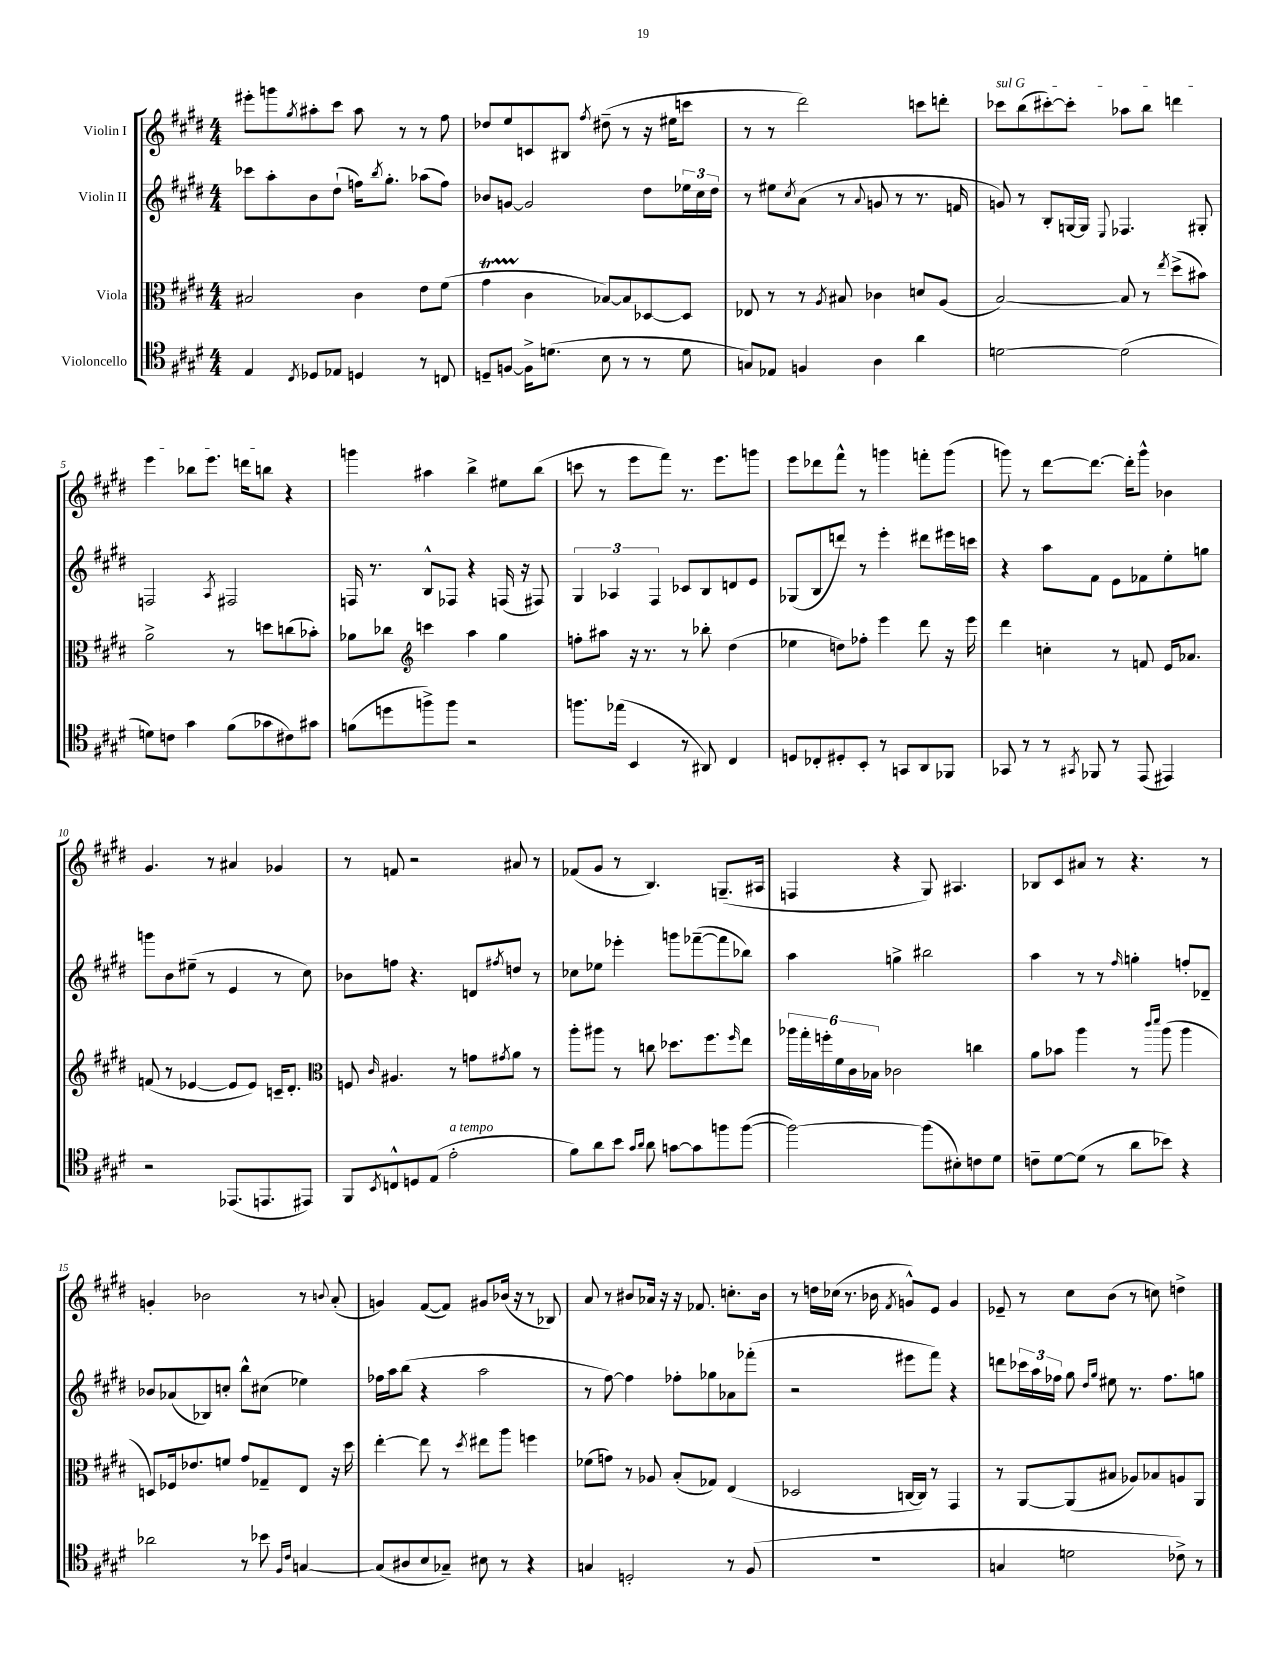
<<
\new StaffGroup <<
\new Staff = "s0" \with { instrumentName = "Violin I" } {
    \clef treble \key e \major \numericTimeSignature \time 4/4
    eis'''8-. g'''8 \acciaccatura { gis''8 } ais''8-. cis'''8 ais''8 r8 r8 fis''8 |
    des''8 e''8 c'8 bis8 \acciaccatura { fis''8 } dis''8--( r8 r16 eis''16 c'''8 |
    r8 r8 dis'''2) c'''8 d'''8-. |
    \once \override TextSpanner.bound-details.left.text = \markup { \italic "sul G" } ces'''8\startTextSpan b''8( cis'''8~-.) cis'''8-. aes''8 b''8 d'''4 |
    e'''4 bes''8 e'''8. d'''16 b''8\stopTextSpan r4 |
    g'''4 ais''4 b''4-> eis''8 b''8( |
    c'''8 r8 e'''8 fis'''8) r8. e'''8. g'''8 |
    e'''8 des'''8 fis'''8-^ r8 g'''4 f'''8-. g'''8( |
    g'''8) r8 dis'''8~ dis'''8.~ dis'''16-. g'''8-^ bes'4 |
    gis'4. r8 ais'4 ges'4 |
    r8 f'8 r2 ais'8 r8 |
    fes'8( gis'8 r8 b4.) g8.--( ais16 |
    f4 r4 gis8) ais4. |
    bes8 cis'8 ais'8 r8 r4. r8 |
    g'4-. bes'2 r8 \appoggiatura { b'8 } a'8-.( |
    g'4) fis'8~( fis'8) gis'8 bes'16( r16 r8 bes8) |
    a'8 r8 bis'8 aes'16 r16 r16 fes'8. c''8.-. bis'16 |
    r8 d''16 ces''16( r8. bes'16 \acciaccatura { fis'8 } g'8-^) e'8 g'4 |
    ees'8-- r8 cis''8 b'8( r8 c''8) d''4-> \bar "|." |
}
\new Staff = "s1" \with { instrumentName = "Violin II" } {
    \clef treble \key e \major \numericTimeSignature \time 4/4
    ces'''8 a''8-. b'8 dis''8-!( f''16) \acciaccatura { b''8 } gis''8.-. aes''8( f''8) |
    bes'8 g'8~ g'2 dis''8 \tuplet 3/2 { ees''16 cis''16 dis''16 } |
    r8 eis''8 \acciaccatura { cis''8 } a'8( r8 \appoggiatura { a'8 } g'8 r8 r8. f'16 |
    g'8) r8 b8-. g16~ g16 \appoggiatura { e8 } fes4. gis8-. |
    f2 \acciaccatura { a8 } fis2 |
    f16 r8. b8-^ fes8 r4 f16( r16 fis8) |
    \tuplet 3/2 { gis4 aes4 fis4 } ces'8 b8 d'8 e'8 |
    ges8( b8 d'''8) r8 e'''4-. dis'''8 eis'''16 c'''16 |
    r4 a''8 fis'8 e'8 fes'8 e''8-. g''8 |
    g'''8 b'8 eis''8--( r8 e'4 r8 cis''8) |
    bes'8 f''8 r4. d'8 \acciaccatura { fis''8 } d''8 r8 |
    ces''8 ees''8 ees'''4-. g'''8 fes'''8~--( fes'''8 bes''8) |
    a''4 g''4-> bis''2 |
    a''4 r8 r8 \grace { fis''16 } g''4-. f''8-. des'8-- |
    bes'8 aes'8( bes8) c''8-. b''8-^ cis''8( ees''4) |
    fes''16 a''16 b''8( r4 a''2 |
    r8 fis''8~) fis''4 fes''8-. ges''8 aes'8 fes'''8-.( |
    r2 eis'''8 fis'''8) r4 |
    d'''8 \tuplet 3/2 { ces'''16 a''16 fes''16 } gis''8 \grace { dis''16 gis''16 } eis''8 r8. fes''8. g''8 \bar "|." |
}
\new Staff = "s2" \with { instrumentName = "Viola" } {
    \clef alto \key e \major \numericTimeSignature \time 4/4
    bis2 cis'4 e'8 fis'8( |
    gis'4\startTrillSpan cis'4\stopTrillSpan bes8~) bes8 des8~ des8 |
    ees8 r8 r8 \acciaccatura { a8 } bis8 ces'4 d'8 a8( |
    b2~) b8 r8 \acciaccatura { e''8 } dis''8->( bis'8) |
    a'2-> r8 d''8 c''8( bes'8-.) |
    aes'8 ces''8 \clef treble c'''4 a''4 gis''4 |
    f''8-. ais''8 r16 r8. r8 bes''8-. dis''4( |
    ees''4 d''8) fes''8-. e'''4 dis'''8 r16 e'''16 |
    dis'''4 c''4-. r8 f'8 e'16 aes'8. |
    f'8( r8 ees'4~ ees'8 ees'8) c'16-- dis'8.-. |
    \clef alto f8 \grace { cis'16 } ais4. r8 g'8 \acciaccatura { gis'8 } a'8 r8 |
    a''8-. ais''8 r8 c''8 des''8. fis''8. \grace { fis''16 } e''8 |
    \tuplet 6/4 { aes''16 gis''16-. f''16-. fis'16 cis'16 bes16 } ces'2 c''4 |
    a'8 bes'8 a''4 r8 \grace { cis'''16 dis'''16 } a''8( a''4 |
    d8) fes16 ees'8. f'8 gis'8 ges8-- e8 r16 dis''16 |
    e''4~-. e''8 r8 \acciaccatura { dis''8 } eis''8 a''8 f''4 |
    fes'8( g'8) r8 aes8 b8-.( ges8) e4( |
    des2 c16~ c16) r8 gis,4 |
    r8 a,8~ a,8( bis8 aes8) bes8 a8 a,8 \bar "|." |
}
\new Staff = "s3" \with { instrumentName = "Violoncello" } {
    \clef tenor \key e \major \numericTimeSignature \time 4/4
    e4 \acciaccatura { cis8 } des8 ees8 d4 r8 c8 |
    d8-- f8~ f16-> d'8.( b8 r8 r8 d'8 |
    g8) ees8 f4 a4 a'4 |
    d'2~ d'2( |
    d'8) c'8 gis'4 fis'8( ges'8 cis'8) gis'8 |
    f'8( d''8 f''8->) f''8 r2 |
    f''8. ees''16( b,4 r8 ais,8) cis4 |
    d8 ces8-. dis8-. b,8-. r8 g,8 a,8 fes,8 |
    ges,8 r8 r8 \acciaccatura { gis,8 } fes,8 r8 e,8( eis,4) |
    r2 ees,8.( e,8. eis,8) |
    fis,8 \acciaccatura { b,8 } c8-^ d8 e8( e'2-.^\markup { \italic "a tempo" } |
    fis'8) a'8 b'8 \grace { gis'16 a'16 } a'8 g'8~ g'8 f''8 f''8~( |
    f''2~) f''8( bis8-.) c'8 dis'8 |
    c'8-- dis'8~ dis'8( r8 a'8 bes'8) r4 |
    aes'2 r8 bes'8 \grace { fis16 cis'16 } g4~ |
    g8( ais8 b8 ges8--) bis8 r8 r4 |
    g4 d2-. r8 fis8( |
    R1 |
    g4 d'2 ces'8->) r8 \bar "|." |
}
>>
>>
